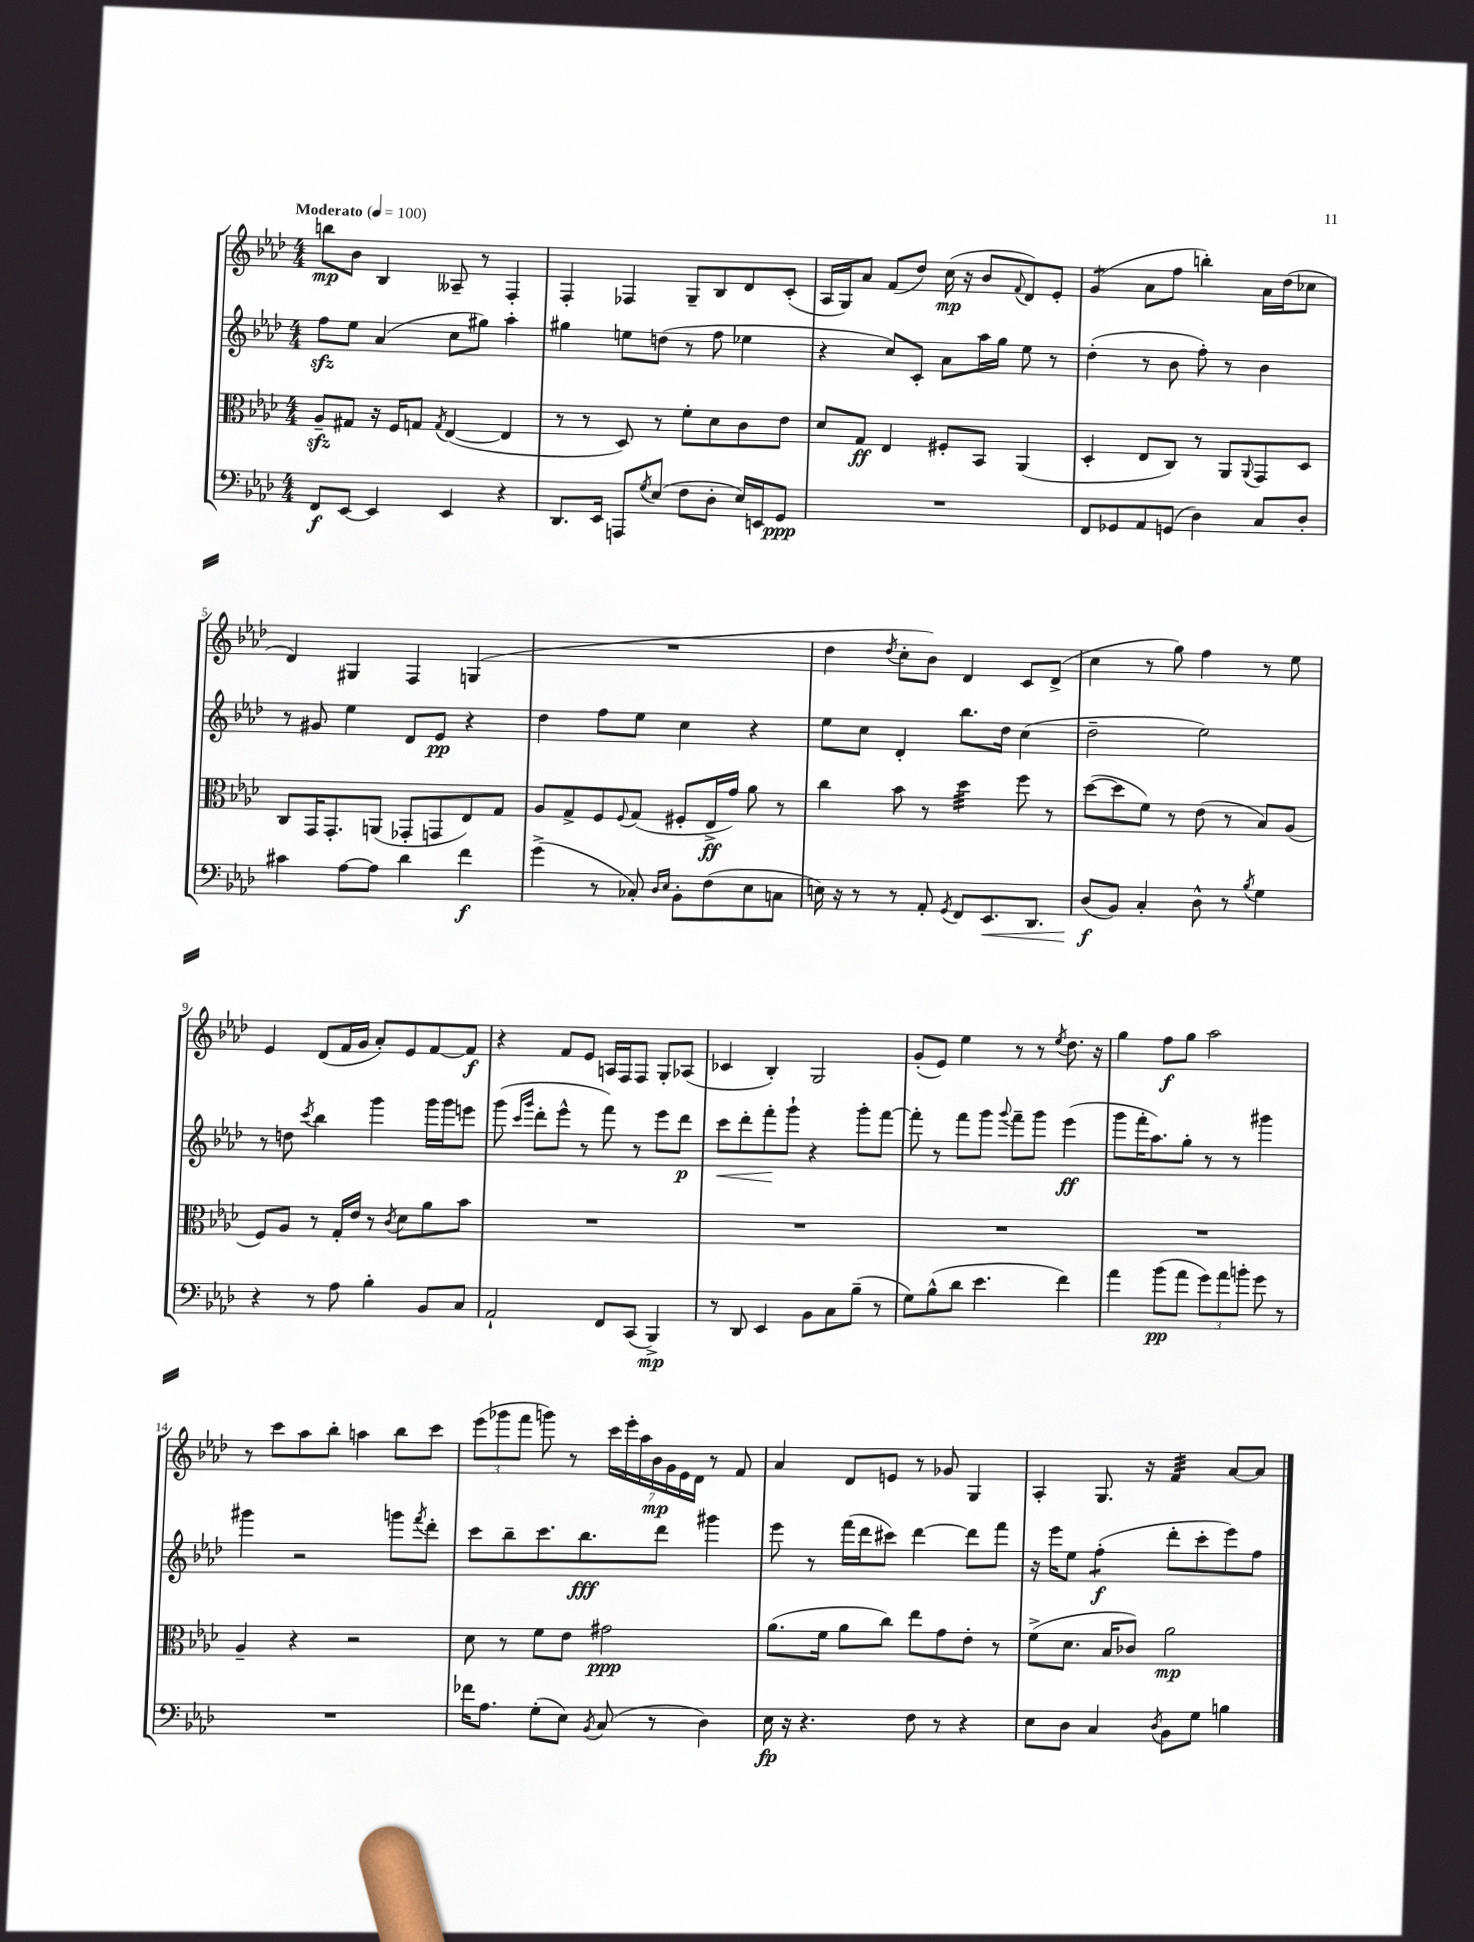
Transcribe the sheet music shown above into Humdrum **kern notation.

**kern	**kern	**kern	**kern
*staff4	*staff3	*staff2	*staff1
*clefF4	*clefC3	*clefG2	*clefG2
*k[b-e-a-d-]	*k[b-e-a-d-]	*k[b-e-a-d-]	*k[b-e-a-d-]
*M4/4	*M4/4	*M4/4	*M4/4
*MM100	*MM100	*MM100	*MM100
8FF/L	8A-~/L	8ff\L	8bb\L
[8EE-/J	8G#/J	8ee-\J	8b-\J
4EE-/]	16r	(4a-/	4B-/
.	16F/LK	.	.
.	8G/J	.	.
.	8qG/	.	.
4EE-/	([4E-/	8cc\L	8A--~/
.	.	8gg#\J)	8r
4r	4E-/]	4aa-'\	4F'/
=	=	=	=
8.DD-/L	8r	4gg#\	4F'/
.	8r	.	.
16EE-/Jk	.	.	.
8AAA/L	8D-/)	8ee\L	4F-/
8qG/	.	.	.
(8E-/J	8r	(8dd\J	.
8F\L	8f'\L	8r	8G~/L
8D-'\J	8d-\	8ff\	8B-/
16E-/LL)	8c\	4ee-\	8d-/
16EE/J	.	.	.
8GG/J	8e-\J	.	(8c'/J
=	=	=	=
1r	8d-/L	4r	16A-/LL
.	.	.	16G/J)
.	8G/J	.	8a-/J
.	4E-/	8cc/L)	(8f/L
.	.	8c'/J	8dd-/J)
.	8F#'/L	8a-\L	(16cc\
.	.	.	16r
.	8BB-/J	16aa-\L	8b-/L
.	.	16gg\JJ	.
.	.	.	8qqf/
.	(4AA-/	8ee-\	8d-/)
.	.	8r	8e-'/J
=	=	=	=
8FF/L	4D-'/	(4dd-'\	(4g/
8GG-/	.	.	.
8AA-/	8E-/L	8r	8a-\L
(8GG/J	8C/J)	8b-\	8ff\J
4D-\)	8r	8ff'\)	4bb'\)
.	8AA-/L	8r	.
.	8qqAA-/	.	.
8C/L	8GG/	4b-\	16a-\LL
.	.	.	(16dd-\J
8D-'/J	8D-/J	.	8cc-\J
=	=	=	=
4c#\	8C/L	8r	4d-/)
.	16GG/K	8g#/	.
.	8.GG'/	.	.
[8A-\L	.	4ee-\	4G#/
8A-\]J	(8AA/J	.	.
4d-\	8GG-'/L	8d-/L	4F/
.	8GG/	8e-/J	.
4f\	8E-/)	4r	(4G/
.	8G/J	.	.
=	=	=	=
(4g^\	8A-/L	4dd-\	1r
.	8G^/	.	.
8r	8F/	8ff\L	.
.	8qqF/	.	.
8C-'/)	(8G/J	8ee-\J	.
16qqD-/LL	.	.	.
16qqE-/JJ	.	.	.
8BB-'\L	8F#'/L	4cc\	.
(8F\	16E-^/L	.	.
.	16g/JJ)	.	.
8E-\	8a-\	4r	.
8C\J	8r	.	.
=	=	=	=
16E\)	4cc\	8ee-\L	4dd-\
16r	.	.	.
8r	.	8cc\J	.
.	.	.	8qdd-/
8r	8b-\	4d-'/	8cc'\L
8AA-'/	8r	.	8b-\J)
8qGG/	.	.	.
8FF/L	4dd-\	8.bb-\L	4d-/
8.EE-/	.	.	.
.	.	16dd-\Jk	.
.	8ff\	(4cc\	8c/L
8.DD-/J	.	.	.
.	8r	.	(8d-^/J
=	=	=	=
(8D-/L	([8dd-\L	2dd-~\	4cc\
8BB-/J)	8dd-\]	.	.
4C'/	8f\J)	.	8r
.	8r	.	8gg\)
8D-^^\	(8e-\	2ee-\)	4ff\
8r	8r	.	.
8qB-/	.	.	.
4G\	8B-/L)	.	8r
.	(8A-/J	.	8ee-\
=	=	=	=
4r	8F/L)	8r	4e-/
.	8A-/J	8dd\	.
.	.	8qccc/	.
8r	8r	4bb-\	(8d-/L
8A-\	16G'/LL	.	16f/L
.	16e-/JJ	.	16g/JJ
4B-'\	8r	4ggg\	8a-'/L)
.	8qc/	.	.
.	8d-\L	.	8e-/
8BB-/L	8a-\	16ggg\LL	[8f/
.	.	16ggg\J	.
8C/J	8b-\J	8eee\J	8f/]J
=	=	=	=
2AA-`/	1r	(8ggg\	4r
.	.	16qqccc/LL	.
.	.	16qqggg/JJ	.
.	.	8ddd-'\L	.
.	.	8eee-^^\J	8f/L
.	.	8r	8e-/J
8FF/L	.	8fff\)	16A/LL
.	.	.	16F/J
(8CC/J	.	8r	8F/J
4BBB-^/)	.	8eee-\L	8G'/L
.	.	8ddd-\J	(8A-/J
=	=	=	=
8r	1r	8ccc\L	4c-/
8DD-/	.	8ddd-'\	.
4EE-/	.	8fff'\	4B-'/)
.	.	8ggg`\J	.
8BB-\L	.	4r	2G/
8C\	.	.	.
(8B-~\J	.	8ggg'\L	.
8r	.	[8fff\J	.
=	=	=	=
8G\L)	1r	8fff'\]	(8g'/L
(8B-^^\	.	8r	8e-/J)
8d-\J	.	8fff\L	4ee-\
4.e-\	.	8ggg\J	.
.	.	8qqggg/	.
.	.	8fff~\L	8r
.	.	8ggg\J	8r
.	.	.	8qee-/
4f\)	.	(4eee-\	8.dd-\
.	.	.	16r
=	=	=	=
4a-\	1r	8ggg\L	4gg\
.	.	16fff'\K	.
.	.	8.aa-\)	.
(8b-\L	.	.	8ff\L
8a-\J	.	8gg'\J	8gg\J
12g\L)	.	8r	2aa-\
12a-\	.	.	.
.	.	8r	.
12b'\J	.	.	.
8g\	.	4ggg#\	.
8r	.	.	.
=	=	=	=
1r	4A-~/	4ggg#\	8r
.	.	.	8ccc\L
.	4r	2r	8aa-\
.	.	.	8bb-'\J
.	2r	.	4aa\
.	.	8ggg\L	8bb-\L
.	.	8qfff/	.
.	.	8ddd-'\J	8ccc\J
=	=	=	=
16f-\LK	8d-\	8ccc\L	(12eee-\L
8.A-\J	.	.	.
.	.	.	12ggg-\
.	8r	8bb-~\	.
.	.	.	12fff\J
(8G'\L	8f\L	8.ccc\	8ggg\)
8E-\J)	8e-\J	.	8r
.	.	8.bb-\	.
8qBB-/	.	.	.
(8C/	2g#\	.	28ccc\LL
.	.	.	28eee-'\
.	.	.	28aa-\
.	.	.	28b-\
8r	.	8ddd-\J	.
.	.	.	28g\
.	.	.	28e-\
.	.	.	28d-\JJ
4D-\)	.	4ggg#\	8r
.	.	.	8f/
=	=	=	=
16E-\	(8.a-\L	8eee-\	4a-/
16r	.	.	.
4.r	.	8r	.
.	16f\Jk	.	.
.	8a-\L	(16fff\LL	8d-/L
.	.	16ddd-\J	.
.	8cc\J)	8ccc#\J)	8e/J
8F\	8ee-\L	[4ddd-\	8r
8r	8g\	.	8g-/
4r	8e-'\J	8ddd-\]L	4G/
.	8r	8fff\J	.
=	=	=	=
8E-\L	(8f^\L	16r	4A-'/
.	.	16eee-\LK	.
8D-\J	8.d-\J	8ee-\J	.
4C/	.	(4ff'\	8.G/
.	16B-/LK	.	.
.	8c-/J)	.	.
.	.	.	16r
8qD-/	.	.	.
8BB-\L	2a-\	8ddd-'\L	4f/
8G\J	.	8ccc'\	.
4B\	.	8eee-\)	[8a-/L
.	.	8ff\J	8a-/]J
==	==	==	==
*-	*-	*-	*-
